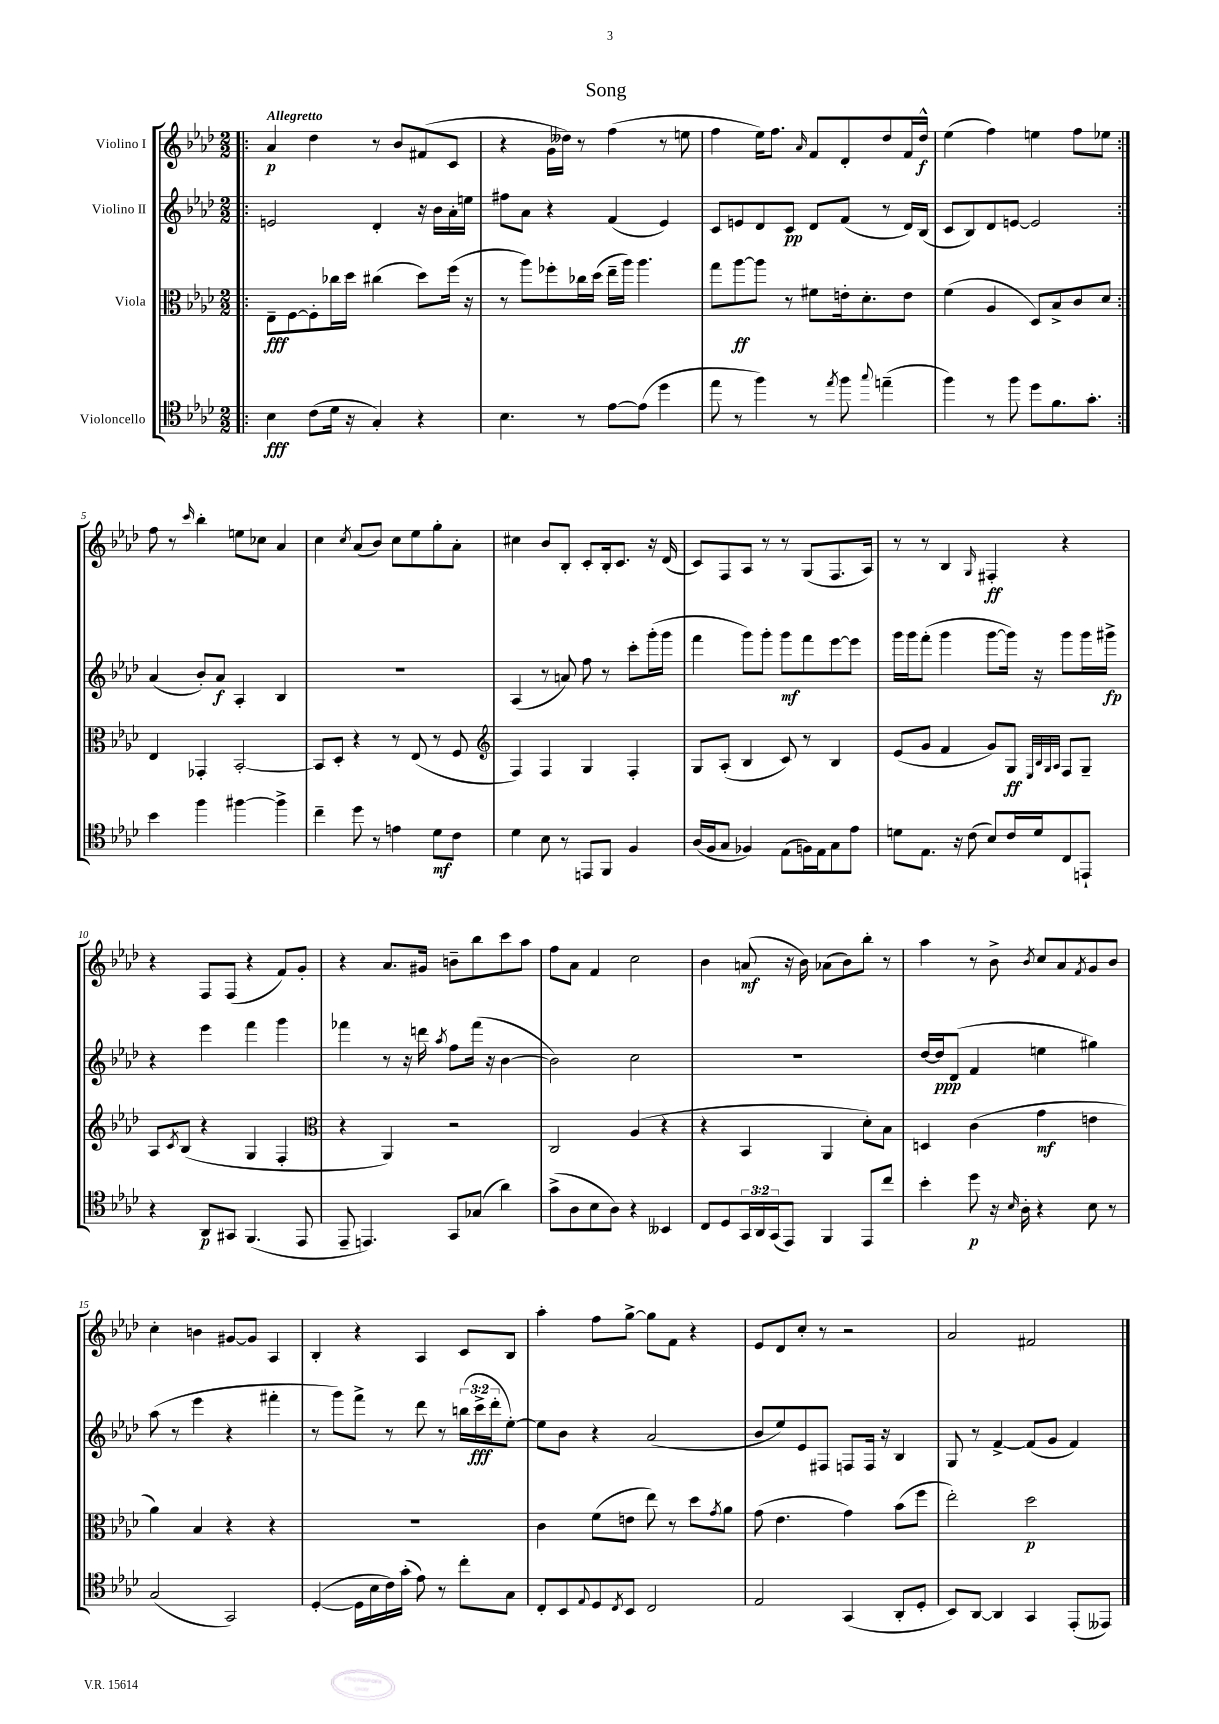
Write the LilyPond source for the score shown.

\header { title = "Song" }
<<
\new StaffGroup <<
\new Staff = "s0" \with { instrumentName = "Violino I" } {
    \clef treble \key aes \major \numericTimeSignature \time 2/2 \tempo "Allegretto"
    \repeat volta 2 { \bar ".|:" aes'4\p des''4 r8 bes'8 fis'8( c'8 |
    r4 g'16 deses''16) r8 f''4( r8 e''8 |
    f''4 ees''16) f''8. \grace { aes'16 } f'8 des'8-. des''8 f'16 des''16-^\f |
    ees''4( f''4) e''4 f''8 ees''8 | }
    f''8 r8 \grace { c'''16 } bes''4-. e''8 ces''8 aes'4 |
    c''4 \acciaccatura { c''8 } aes'8( bes'8) c''8 ees''8 g''8-. aes'8-. |
    cis''4 bes'8 bes8-. c'8-. bes16-. c'8. r16 des'16( |
    c'8) f8 aes8 r8 r8 g8( f8. aes16) |
    r8 r8 bes4 \grace { g16 } fis4-.\ff r4 |
    r4 f8 f8( r4 f'8) g'8-. |
    r4 aes'8. gis'16 b'8-- bes''8 c'''8 aes''8 |
    f''8 aes'8 f'4 c''2 |
    bes'4 a'8\mf( r16 bes'16) aes'8( bes'8) bes''8-. r8 |
    aes''4 r8 bes'8-> \acciaccatura { bes'8 } c''8 aes'8 \acciaccatura { f'8 } g'8 bes'8 |
    c''4-. b'4 gis'8~ gis'8 aes4 |
    bes4-. r4 aes4 c'8 bes8 |
    aes''4-. f''8 g''8~-> g''8 f'8 r4 |
    ees'8 des'8 c''8-. r8 r2 |
    aes'2 fis'2 \bar "|." |
}
\new Staff = "s1" \with { instrumentName = "Violino II" } {
    \clef treble \key aes \major \numericTimeSignature \time 2/2 \override Staff.TupletNumber.text = #tuplet-number::calc-fraction-text
    \repeat volta 2 { \bar ".|:" e'2 des'4-. r16 bes'16 aes'16-. e''16 |
    fis''8 aes'8 r4 f'4( ees'4) |
    c'8 e'8 des'8 c'8\pp des'8 f'8( r8 des'16) bes16( |
    c'8 bes8) des'8 e'8~ e'2 | }
    aes'4( bes'8-.) aes'8\f aes4-. bes4 |
    R1 |
    aes4( r8 a'8) f''8 r8 c'''8-. g'''16-.( g'''16 |
    f'''4 g'''8) g'''8-. g'''8\mf f'''8 ees'''8~ ees'''8 |
    g'''16 g'''16 f'''8-.( g'''4 g'''8~ g'''16) r16 g'''8 g'''16 gis'''16->\fp |
    r4 ees'''4 f'''4 g'''4 |
    fes'''4 r8 r16 d'''16 \acciaccatura { aes''8 } f''8 fes'''16( r16 bes'4~ |
    bes'2) c''2 |
    R1 |
    des''16~ des''16\ppp des'8( f'4 e''4 gis''4) |
    aes''8( r8 ees'''4 r4 fis'''4-. |
    r8 g'''8) f'''8-> r8 des'''8 r8 \tuplet 3/2 { b''16( c'''16->\fff des'''16-. } ees''8~-.) |
    ees''8 bes'8 r4 aes'2( |
    bes'8 ees''8) ees'8 fis8 f8 f16 r16 bes4 |
    g8 r8 f'4~-> f'8( g'8 f'4) \bar "|." |
}
\new Staff = "s2" \with { instrumentName = "Viola" } {
    \clef alto \key aes \major \numericTimeSignature \time 2/2
    \repeat volta 2 { \bar ".|:" ees8--\fff f8~ f8-. ces''16 des''16 cis''4( des''8) f''16( r16 |
    r8 aes''8) fes''8-. ces''16 des''16( ees''16-- aes''16) aes''4. |
    g''8 aes''8~\ff aes''8 r8 fis'8 e'16-. des'8.-. e'8 |
    f'4( aes4 des8) bes8-> c'8 des'8 | }
    ees4 ges,4-. bes,2~-. |
    bes,8 des8-. r4 r8 ees8( r8 f8 |
    \clef treble f4) f4 g4 f4-. |
    g8 aes8-.( bes4 c'8) r8 bes4 |
    ees'8( g'8 f'4 g'8) g8\ff \grace { ees32 bes32 g32 aes32 } f8 g8-- |
    aes8 \acciaccatura { c'8 } bes8( r4 g4 f4-. |
    \clef alto r4 aes,4) r2 |
    c2 aes4( r4 |
    r4 bes,4 aes,4 des'8-.) bes8 |
    d4 c'4( g'4\mf e'4 |
    aes'4) bes4 r4 r4 |
    R1 |
    c'4 f'8( e'8 ees''8) r8 des''8 \acciaccatura { g'8 } aes'8 |
    g'8( ees'4. g'4) bes'8( f''8 |
    ees''2-.) des''2\p \bar "|." |
}
\new Staff = "s3" \with { instrumentName = "Violoncello" } {
    \clef tenor \key aes \major \numericTimeSignature \time 2/2 \override Staff.TupletNumber.text = #tuplet-number::calc-fraction-text
    \repeat volta 2 { \bar ".|:" bes4\fff c'8( des'16 r16 g4-.) r4 |
    bes4. r8 ees'8~ ees'8( des''4 |
    ees''8 r8 f''4) r8 \acciaccatura { ees''8 } f''8 \appoggiatura { g''8 } e''4--( |
    f''4) r8 f''8 des''8 f'8. g'8.-. | }
    bes'4 f''4 fis''4~ fis''4-> |
    c''4-- des''8 r8 e'4 des'8\mf c'8 |
    des'4 bes8 r8 e,8 f,8 f4 |
    aes16( f16 g8 fes4) ees8( f16) ees16 g8 ees'8 |
    d'8 ees8. r16 c'8( bes8) c'16 d'16 c8 e,8-! |
    r4 aes,8\p gis,8 f,4.( ees,8 |
    ees,8-- e,4.) g,8 ges8( aes'4) |
    g'8->( aes8 bes8 aes8) r4 beses,4 |
    c8 des8 \tuplet 3/2 { g,16 aes,16 g,16( } ees,8) f,4 ees,8 c''8 |
    bes'4-. des''8\p r16 \grace { bes16 } aes16-. r4 bes8 r8 |
    g2( g,2) |
    des4~-.( des16 bes16 c'16) g'16-.( ees'8) r8 c''8-. g8 |
    c8-. bes,8 \appoggiatura { ees8 } des8 \acciaccatura { c8 } bes,8 c2 |
    ees2 g,4( aes,8-. des8-. |
    bes,8) aes,8~ aes,4 g,4 ees,8-.( eeses,8) \bar "|." |
}
>>
>>
